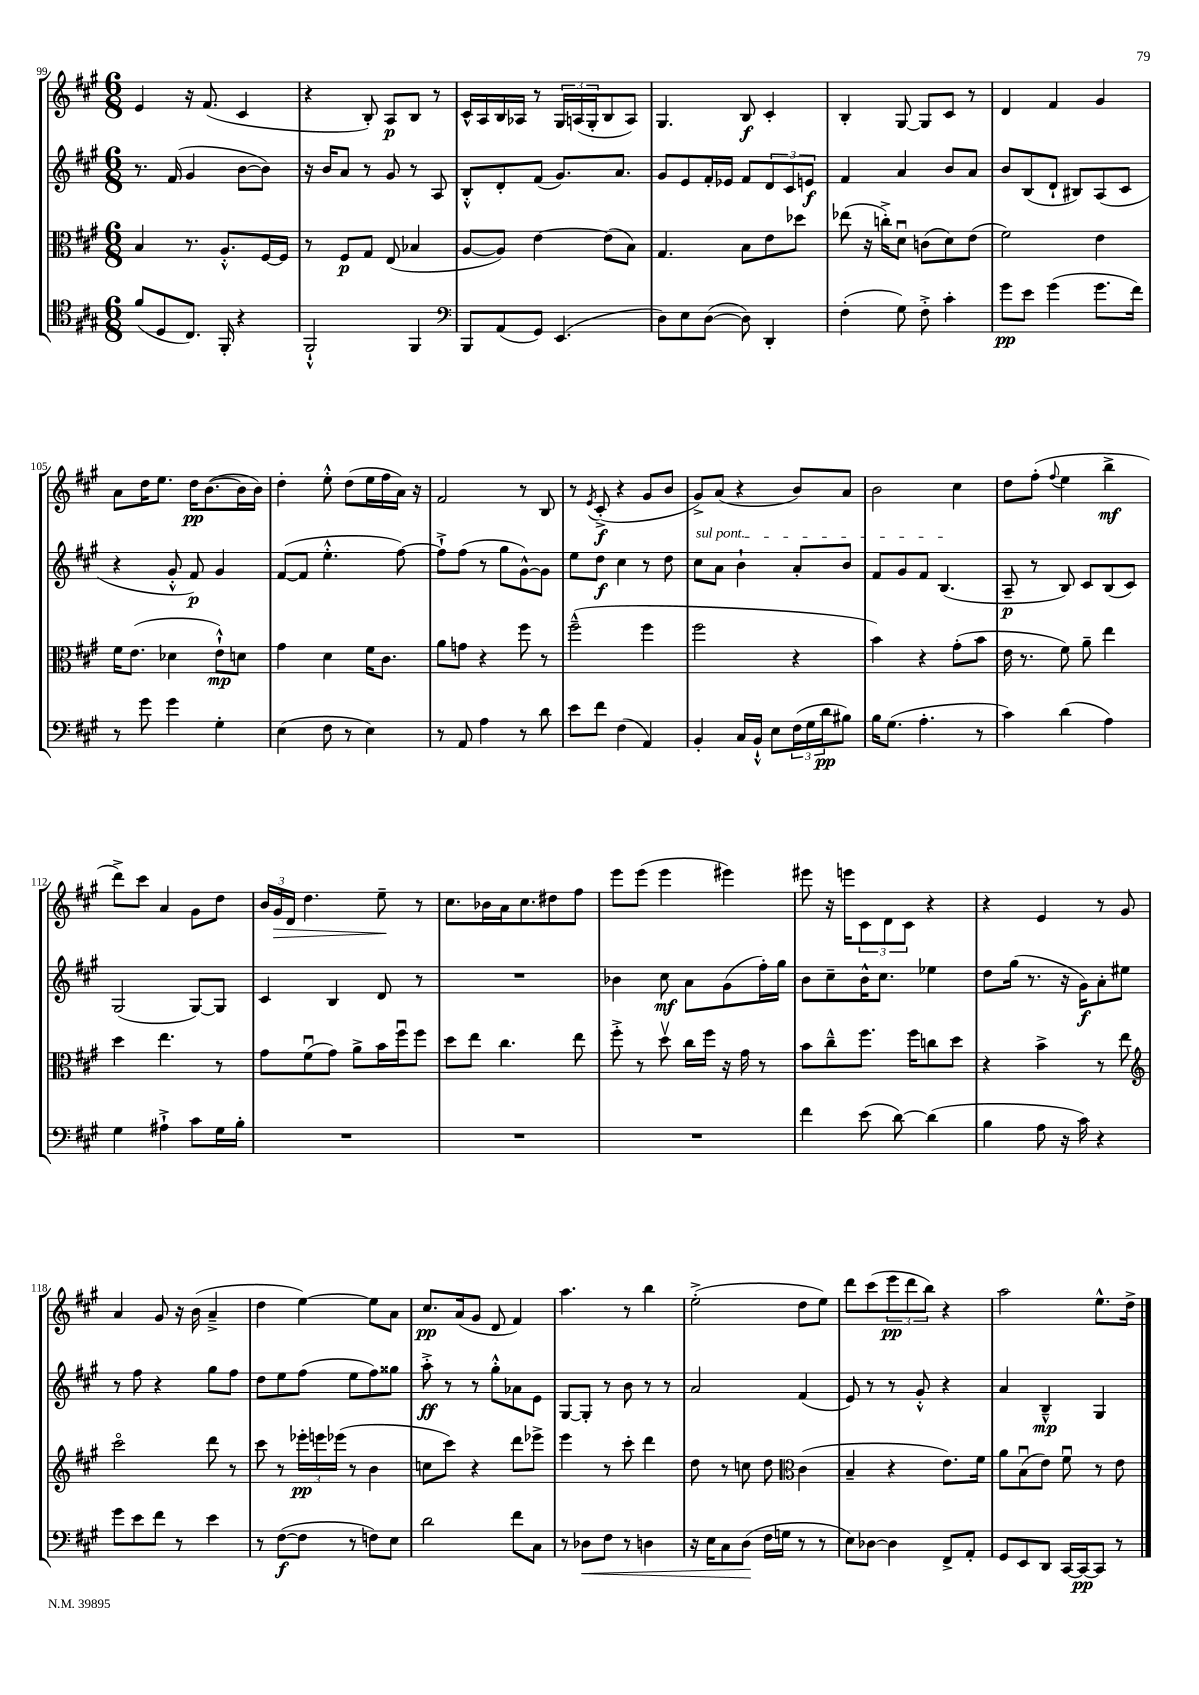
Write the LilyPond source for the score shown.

<<
\new StaffGroup <<
\new Staff = "s0" {
    \clef treble \key a \major \numericTimeSignature \time 6/8
    e'4 r16 fis'8.( cis'4 |
    r4 b8-.) a8\p b8 r8 |
    cis'16-^ a16 b16 aes16 r8 \tuplet 3/2 { gis16 a16( gis16-. } b8 a8) |
    gis4. b8\f cis'4-. |
    b4-. gis8~ gis8 cis'8 r8 |
    d'4 fis'4 gis'4 |
    a'8 d''16 e''8. d''16\pp b'8.~( b'16 b'16) |
    d''4-. e''8-.-^ d''8( e''16 fis''16 a'16) r16 |
    fis'2 r8 b8 |
    r8 \acciaccatura { e'8 } cis'8-.->\f( r4 gis'8 b'8 |
    gis'8->) a'8( r4 b'8) a'8 |
    b'2 cis''4 |
    d''8 fis''8-.( \appoggiatura { fis''8 } e''4 b''4->\mf |
    d'''8->) cis'''8 a'4 gis'8 d''8 |
    \tuplet 3/2 { b'16 gis'16\> d'16 } d''4. e''8--\! r8 |
    cis''8. bes'16 a'16 cis''8. dis''8 fis''8 |
    e'''8 e'''8( e'''4 eis'''4) |
    eis'''8 r16 e'''16 \tuplet 3/2 { cis'8 d'8 cis'8 } r4 |
    r4 e'4 r8 gis'8 |
    a'4 gis'8 r16 b'16( a'4---> |
    d''4 e''4~) e''8 a'8 |
    cis''8.\pp a'16( gis'8 d'8 fis'4) |
    a''4. r8 b''4 |
    e''2-.->( d''8 e''8) |
    d'''8 cis'''8( \tuplet 3/2 { e'''8\pp d'''8 b''8) } r4 |
    a''2 e''8.-^ d''16-> \bar "|." |
}
\new Staff = "s1" {
    \clef treble \key a \major \numericTimeSignature \time 6/8
    r8. fis'16( gis'4 b'8~ b'8) |
    r16 b'16 a'8 r8 gis'8 r8 a8 |
    b8-.-^ d'8-. fis'8( gis'8.) a'8. |
    gis'8 e'8 fis'16-. ees'16 fis'8 \tuplet 3/2 { d'8 cis'8 e'8\f } |
    fis'4 a'4 b'8 a'8 |
    b'8 b8( d'8-! bis8) a8( cis'8 |
    r4 gis'8-.-^ fis'8\p) gis'4 |
    fis'8~( fis'8 e''4.-.-^ fis''8~) |
    fis''8-!-> fis''8( r8 gis''8 gis'8~-^) gis'8 |
    e''8 d''8\f cis''4 r8 d''8 |
    \once \override TextSpanner.bound-details.left.text = \markup { \italic "sul pont." } cis''8\startTextSpan a'8 b'4-! a'8-. b'8 |
    fis'8 gis'8 fis'8 b4.\stopTextSpan( |
    a8--\p r8 b8) cis'8 b8( cis'8) |
    gis2( gis8~) gis8 |
    cis'4 b4 d'8 r8 |
    R2. |
    bes'4 cis''8\mf a'8 gis'8( fis''16-.) gis''16 |
    b'8 cis''8-- b'16-^ cis''8. ees''4 |
    d''8 gis''16( r8. r16 gis'16\f) a'8-. eis''8 |
    r8 fis''8 r4 gis''8 fis''8 |
    d''8 e''8 fis''8( e''8 fis''8) gisis''8 |
    a''8-.->\ff r8 r8 gis''8-.-^ aes'8 e'8 |
    gis8~ gis8-. r8 b'8 r8 r8 |
    a'2 fis'4( |
    e'8) r8 r8 gis'8-.-^ r4 |
    a'4 b4---^\mp gis4 \bar "|." |
}
\new Staff = "s2" {
    \clef alto \key a \major \numericTimeSignature \time 6/8
    b4 r8. a8.-.-^ fis16~ fis16 |
    r8 fis8\p gis8 e8( bes4 |
    a8~ a8) e'4~ e'8( b8) |
    gis4. b8 e'8 des''8 |
    ees''8( r16 c''16-.->) d'8\downbow c'8( d'8) e'8( |
    fis'2) e'4 |
    fis'16 e'8.( des'4 e'8-!-^\mp) d'8 |
    gis'4 d'4 fis'16 cis'8. |
    a'8 g'8 r4 fis''8 r8 |
    fis''2---^( fis''4 |
    fis''2 r4 |
    b'4) r4 gis'8-.( b'8 |
    e'16 r8. fis'8) a'8-- e''4 |
    d''4 e''4. r8 |
    gis'8 fis'8\downbow( gis'8) a'8-> b'16 fis''16\downbow fis''8 |
    d''8 e''8 cis''4. e''8 |
    fis''8-.-> r8 d''8\upbow cis''16 fis''16 r16 gis'16 r8 |
    b'8 cis''8---^ fis''8. fis''16 c''8 d''8 |
    r4 b'4-> r8 e''8 |
    \clef treble cis'''2\flageolet d'''8 r8 |
    cis'''8 r8 \tuplet 3/2 { ees'''16-.\pp e'''16 ees'''16( } r8 b'4 |
    c''8 cis'''8) r4 d'''8 ees'''8-> |
    e'''4 r8 cis'''8-. d'''4 |
    d''8 r8 c''8 d''8 \clef alto cis'4( |
    b4-- r4 e'8.) fis'16 |
    a'8 b8\downbow( e'8) fis'8\downbow r8 e'8 \bar "|." |
}
\new Staff = "s3" {
    \clef tenor \key a \major \numericTimeSignature \time 6/8
    fis'8( d8 cis8.) fis,16-. r4 |
    fis,2-!-^ fis,4 |
    \clef bass b,,8 a,8( gis,8) e,4.( |
    d8) e8 d8~( d8) d,4-. |
    fis4-.( gis8) fis8-.-> cis'4-. |
    gis'8\pp e'8 gis'4( gis'8. fis'16) |
    r8 gis'8 gis'4 gis4-. |
    e4( fis8 r8 e4) |
    r8 a,8 a4 r8 d'8 |
    e'8 fis'8 fis4( a,4) |
    b,4-. cis16 b,16-!-^ e8 \tuplet 3/2 { fis16( gis16 d'16\pp } bis8) |
    b16 gis8.( a4.-. r8 |
    cis'4) d'4( a4) |
    gis4 ais4-!-> cis'8 gis16 b16-. |
    R2. |
    R2. |
    R2. |
    fis'4 e'8( d'8~) d'4( |
    b4 a8 r16 cis'16) r4 |
    gis'8 e'8 fis'8 r8 e'4 |
    r8 fis8~\f( fis8 r8 f8) e8 |
    d'2 fis'8 cis8 |
    r8 des8\< fis8 r8 d4 |
    r16 e16 cis8 d8\!( fis16 g16 r8 r8 |
    e8) des8~ des4 fis,8-> a,8-. |
    gis,8 e,8 d,8 cis,16~ cis,16~\pp cis,8 r8 \bar "|." |
}
>>
>>
\layout { \context { \Score currentBarNumber = #99 } }
